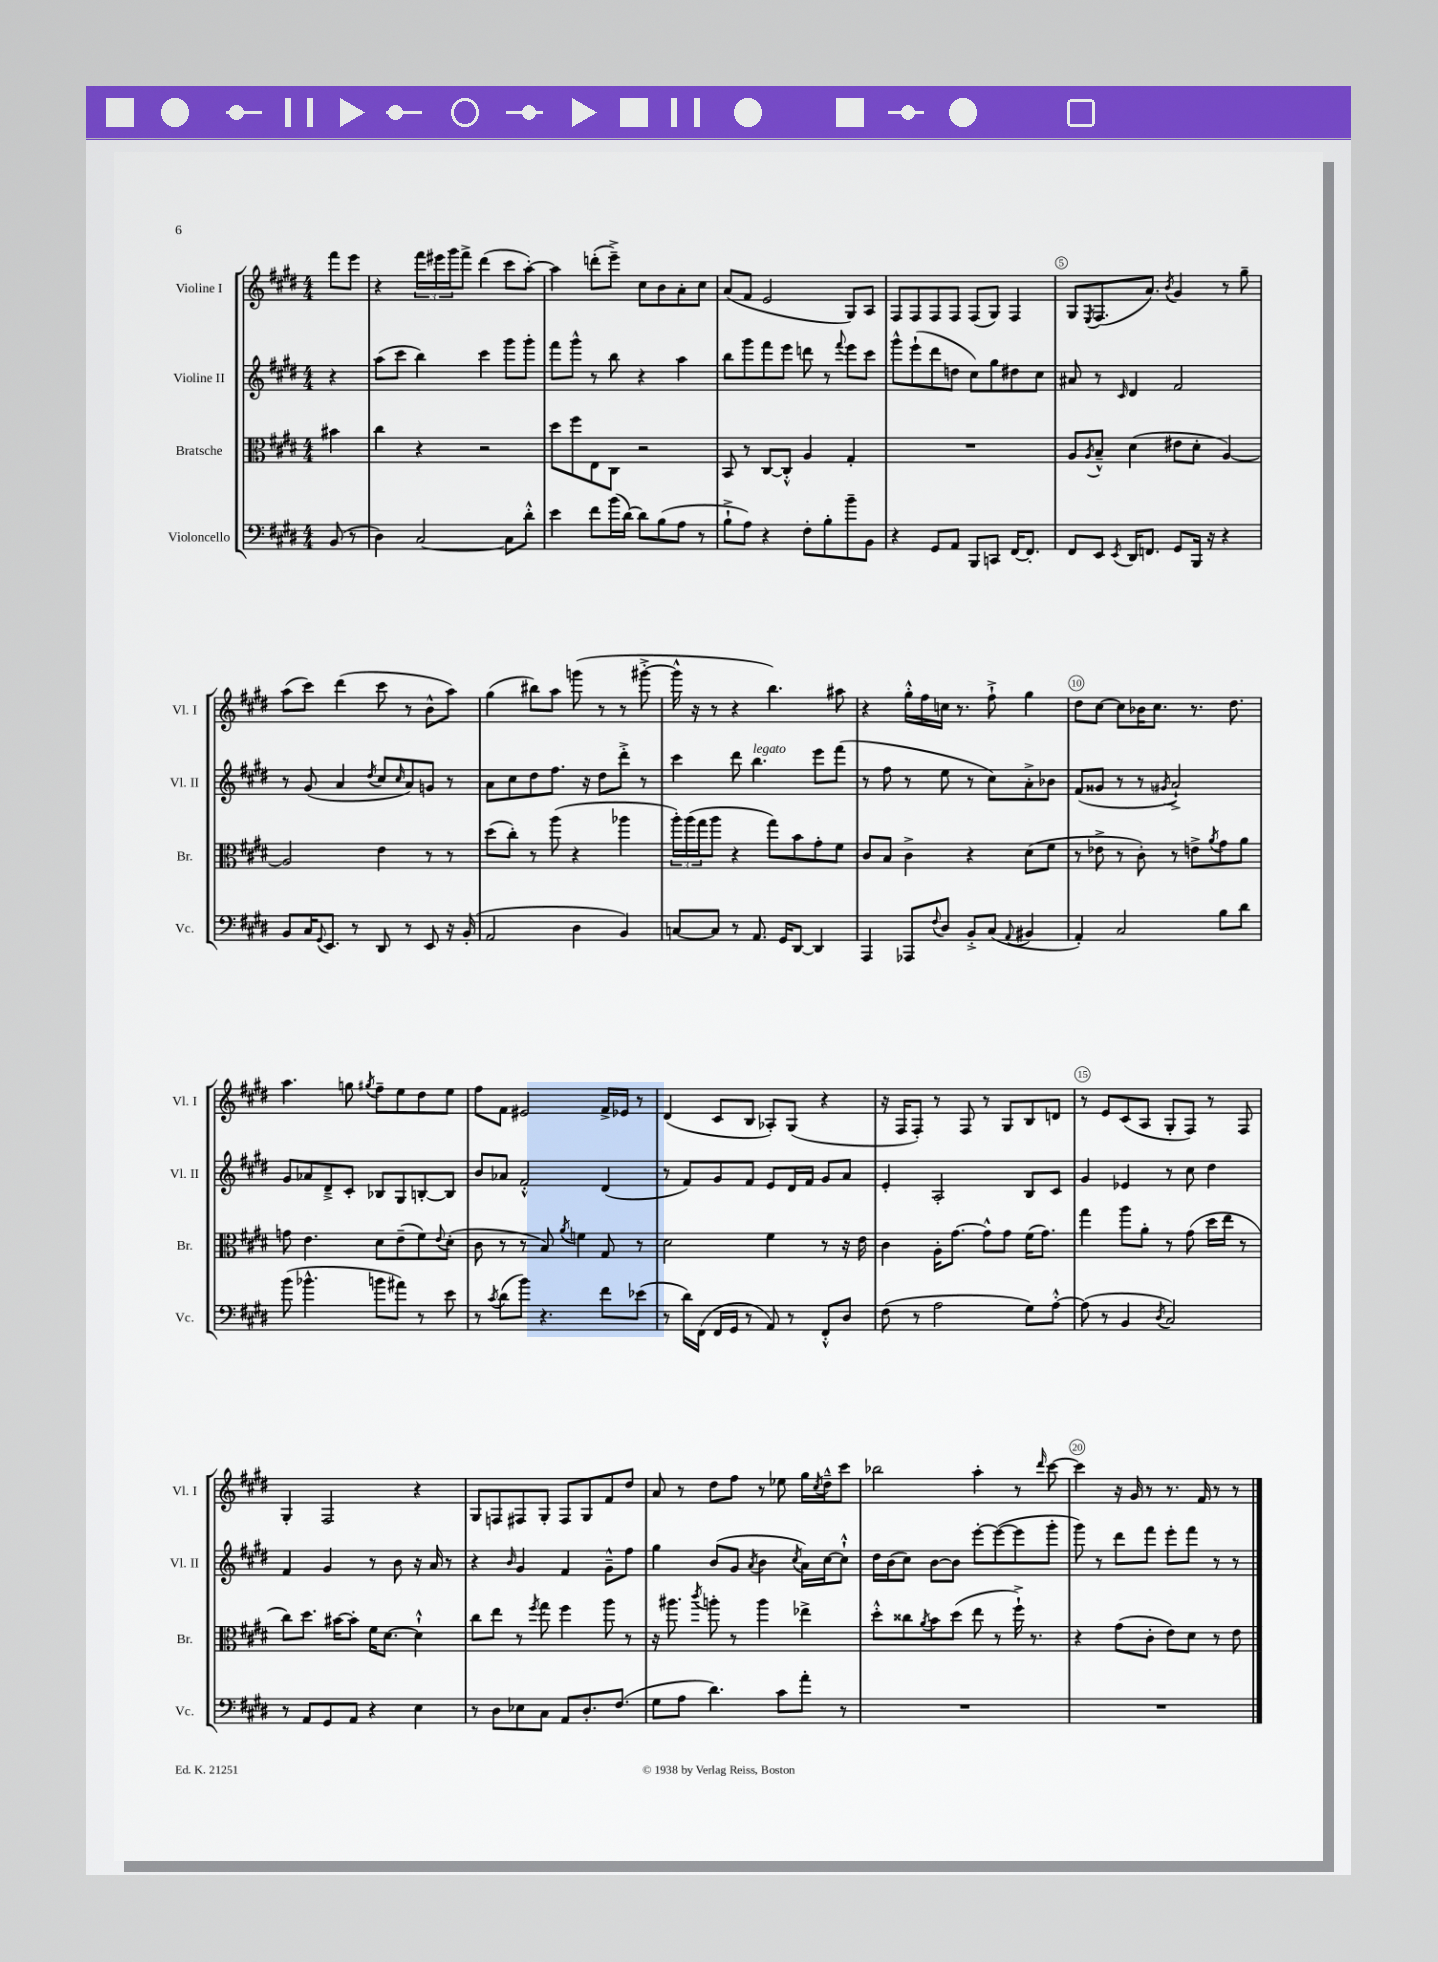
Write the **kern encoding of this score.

**kern	**kern	**kern	**kern
*staff4	*staff3	*staff2	*staff1
*clefF4	*clefC3	*clefG2	*clefG2
*k[f#c#g#d#]	*k[f#c#g#d#]	*k[f#c#g#d#]	*k[f#c#g#d#]
*M4/4	*M4/4	*M4/4	*M4/4
(8BB	4b#	4r	8fff#
8r	.	.	8eee
=	=	=	=
4D#)	4cc#	(8aa	4r
.	.	8ccc#	.
[2C#	4r	4bb)	24fff#
.	.	.	24eee#
.	.	.	24ggg#
.	.	.	8fff#^
.	2r	4ccc#	(4ddd#
8C#]	.	8ggg#	8ccc#
8d#'^^	.	8ggg#'	[8aa')
=	=	=	=
4e	8dd#	8fff#	4aa]
.	8ff#	8ggg#^^	.
8f#	8E	8r	(8ddd'
(16b	8C#	8bb	8eee~^)
[16d#)	.	.	.
8d#]	2r	4r	8cc#
(8B	.	.	8b
8A	.	4aa	8a'
8r	.	.	8cc#
=	=	=	=
8B`^	8BB	8bb	(8a
8A)	8r	8ggg#	8f#
4r	[8C#	8fff#	2e
.	8C#'^^]	8eee	.
8F#'	4A	8ddd	.
8B'	.	8r	.
.	.	8qqfff#	.
8b~	4G#'	8eee	8G#)
8BB	.	8ccc#	8A
=	=	=	=
4r	1r	8ggg#^^	8F#
.	.	(8eee`	8F#
8GG#	.	8ddd#	8F#
8AA	.	8dd	8F#
8BBB	.	8cc#)	(8F#
8CC	.	8gg#	8G#)
[16FF#	.	8dd#	4F#
8.FF#']	.	.	.
.	.	8cc#	.
=	=	=	=
8FF#	8A	8a#	8G#
.	8qA	.	8qE
8EE	8B~^^	8r	(8.F#
8qEE	.	16qqc#	.
16DD#	(4d#	4d#	.
8.FF	.	.	8.a)
.	.	.	8qb
8GG#	8e#	2f#	4g#
16BBB	8d#'	.	.
16r	.	.	.
4r	[4A)	.	8r
.	.	.	8gg#~
=	=	=	=
8BB	2A]	8r	(8aa
16C#	.	(8g#	8ccc#)
8qqGG#	.	.	.
8.EE	.	.	.
.	.	4a	(4ddd#
8r	.	.	.
.	.	8qdd#	.
8DD#	4e	8cc#	8ccc#
.	.	16qqcc#	.
8r	.	8a)	8r
8EE	8r	8g	8b^^
16r	8r	8r	8aa)
(16BB'	.	.	.
=	=	=	=
2AA	(8dd#	8a	(4gg#
.	8cc#')	8cc#	.
.	8r	8dd#	8bb#)
.	(8aa	8.ff#	8aa
4D#	4r	.	(8ggg
.	.	16r	.
.	.	8dd#	8r
4BB)	4aa-	8ddd#'^	8r
.	.	8r	[8ggg#'^
=	=	=	=
[8C	24aa')	4ccc#	16ggg#^^]
.	(24aa	.	.
.	.	.	16r
.	24gg#	.	.
8C]	8aa	.	8r
8r	4r	8ddd#	4r
8.AA	.	4.bb	.
.	8gg#)	.	4.bb)
16GG#	.	.	.
[8DD#	8b	.	.
4DD#]	8g#'	8eee	.
.	8f#	(8fff#	8aa#
=	=	=	=
4AAA	8c#	8r	4r
.	8B	8ff#	.
8AAA-	4c#^	8r	16gg#'^^
.	.	.	16ff#
8qqF#	.	.	.
8D#	.	8ee	16cc
.	.	.	8.r
8BB'^	4r	8r	.
(8C#	.	8cc#)	8ff#`^
8qqAA	.	.	.
4BB#	(8d#	8a'^	4gg#
.	8f#	8b-	.
=	=	=	=
4AA')	8r	(8f#	8dd#
.	8e-^	8g##	[8cc#
2C#	8r	8r	8cc#]
.	8c#')	8r	16b-
.	.	.	8.cc#
.	.	8qg#	.
.	8r	2a`^)	.
.	8e^	.	8.r
.	8qa	.	.
8B	8g#	.	.
.	.	.	8.dd#
8d#	8a	.	.
=	=	=	=
(8b	8g	8g#	4.aa
4.b-^^	4.e	8a-	.
.	.	8d#~^	.
.	.	8c#'	8gg
.	.	.	8qgg#
8b	8d#	8B-	8ff#~
8a#)	(8e~	8G#	8ee
8r	8f#)	[8B'	8dd#
.	8qqe	.	.
8e	(8d#'	8B]	8ee
=	=	=	=
8r	8c#	8b	8ff#
8qc#	.	.	.
(8d#	8r	8a-	8f#
8b)	8r	2f#'^^	2e#
4.r	8B)	.	.
.	8qa	.	.
.	4f	.	.
8f#	8G#	(4d#	16f#^
.	.	.	16e-
(8e-	8r	.	8r
=	=	=	=
8r	2d#	8r	(4d#
16d#)	.	8f#)	.
(16FF#	.	.	.
16FF#	.	8g#	8c#
16GG#	.	.	.
8r	.	8f#	8B
8AA)	4f#	8e	8A-')
8r	.	16d#	(8G#
.	.	16f#	.
8FF#'^^	8r	8g#	4r
8D#	16r	8a	.
.	16e	.	.
=	=	=	=
(8F#	4c#	4e'	16r
.	.	.	16F#
8r	.	.	8F#')
2A	16A'	2A'	8r
.	[8.g#	.	.
.	.	.	8F#
.	8g#^^]	.	8r
.	8g#	.	8G#
8G#)	(16f#	8B	8B
.	8.g#)	.	.
[8A'^^	.	8c#	8d
=	=	=	=
(8A]	4gg#	4g#	8r
8r	.	.	8e
4BB	8aa	4e-	(8c#
.	8a'	.	8A
8qD#	.	.	.
2C#)	8r	8r	8G#'
.	(8g#	8cc#	8F#)
.	16dd#	4dd#	8r
.	16ee	.	.
.	8r	.	8F#
=	=	=	=
8r	8cc#)	4f#	4G#'
8AA	8.dd#	.	.
8GG#	.	4g#	2F#
.	[16b#	.	.
8AA	8b#']	.	.
4r	16f#	8r	.
.	[8.d#	.	.
.	.	8b	.
4E	4d#`^^]	16r	4r
.	.	16a	.
.	.	8r	.
=	=	=	=
8r	8cc#	4r	8G#
8D#	8ee	.	8F
.	.	16qqb	.
8E-	8r	4g#	8F#
.	8qff#	.	.
8C#	8gg#	.	8G#'
8AA	4ff#	4f#	8F#
8.D#'	.	.	8G#
.	8aa	8g#~^^	8f#
(8.F#	.	.	.
.	8r	8ff#	8dd#
=	=	=	=
8G#	16r	4gg#	8a
.	8.aa#	.	.
8A	.	.	8r
.	8qccc#	.	.
4.d#)	8aa'	(8b	8dd#
.	8r	8g#	8ff#
.	.	8qa	.
.	4aa	4b	8r
8c#	.	.	8ee-
.	.	8qcc#	.
8a'	4ee-^	16a)	16gg#
.	.	.	8qcc#
.	.	[16cc#	16dd#~^^
8r	.	8cc#`^^]	8ccc#
=	=	=	=
1r	8dd#'^^	16dd#	2bb-
.	.	(16b	.
.	8cc##	8cc#)	.
.	8qa	.	.
.	8b	[8b	.
.	(8dd#	8b]	.
.	8ee	[8eee'	4aa'
.	8r	(8eee_	.
.	16ff#`^)	8eee]	8r
.	8.r	.	.
.	.	.	16qqddd#
.	.	8ggg#'	[8ccc#
=	=	=	=
1r	4r	8ggg#)	4ccc#]
.	.	8r	.
.	(8g#	8ddd#	16r
.	.	.	16g#
.	8c#'	8fff#	8r
.	8e)	8eee'	8.r
.	8d#	8fff#	.
.	.	.	16f#
.	8r	8r	8r
.	8e	8r	8r
==	==	==	==
*-	*-	*-	*-
